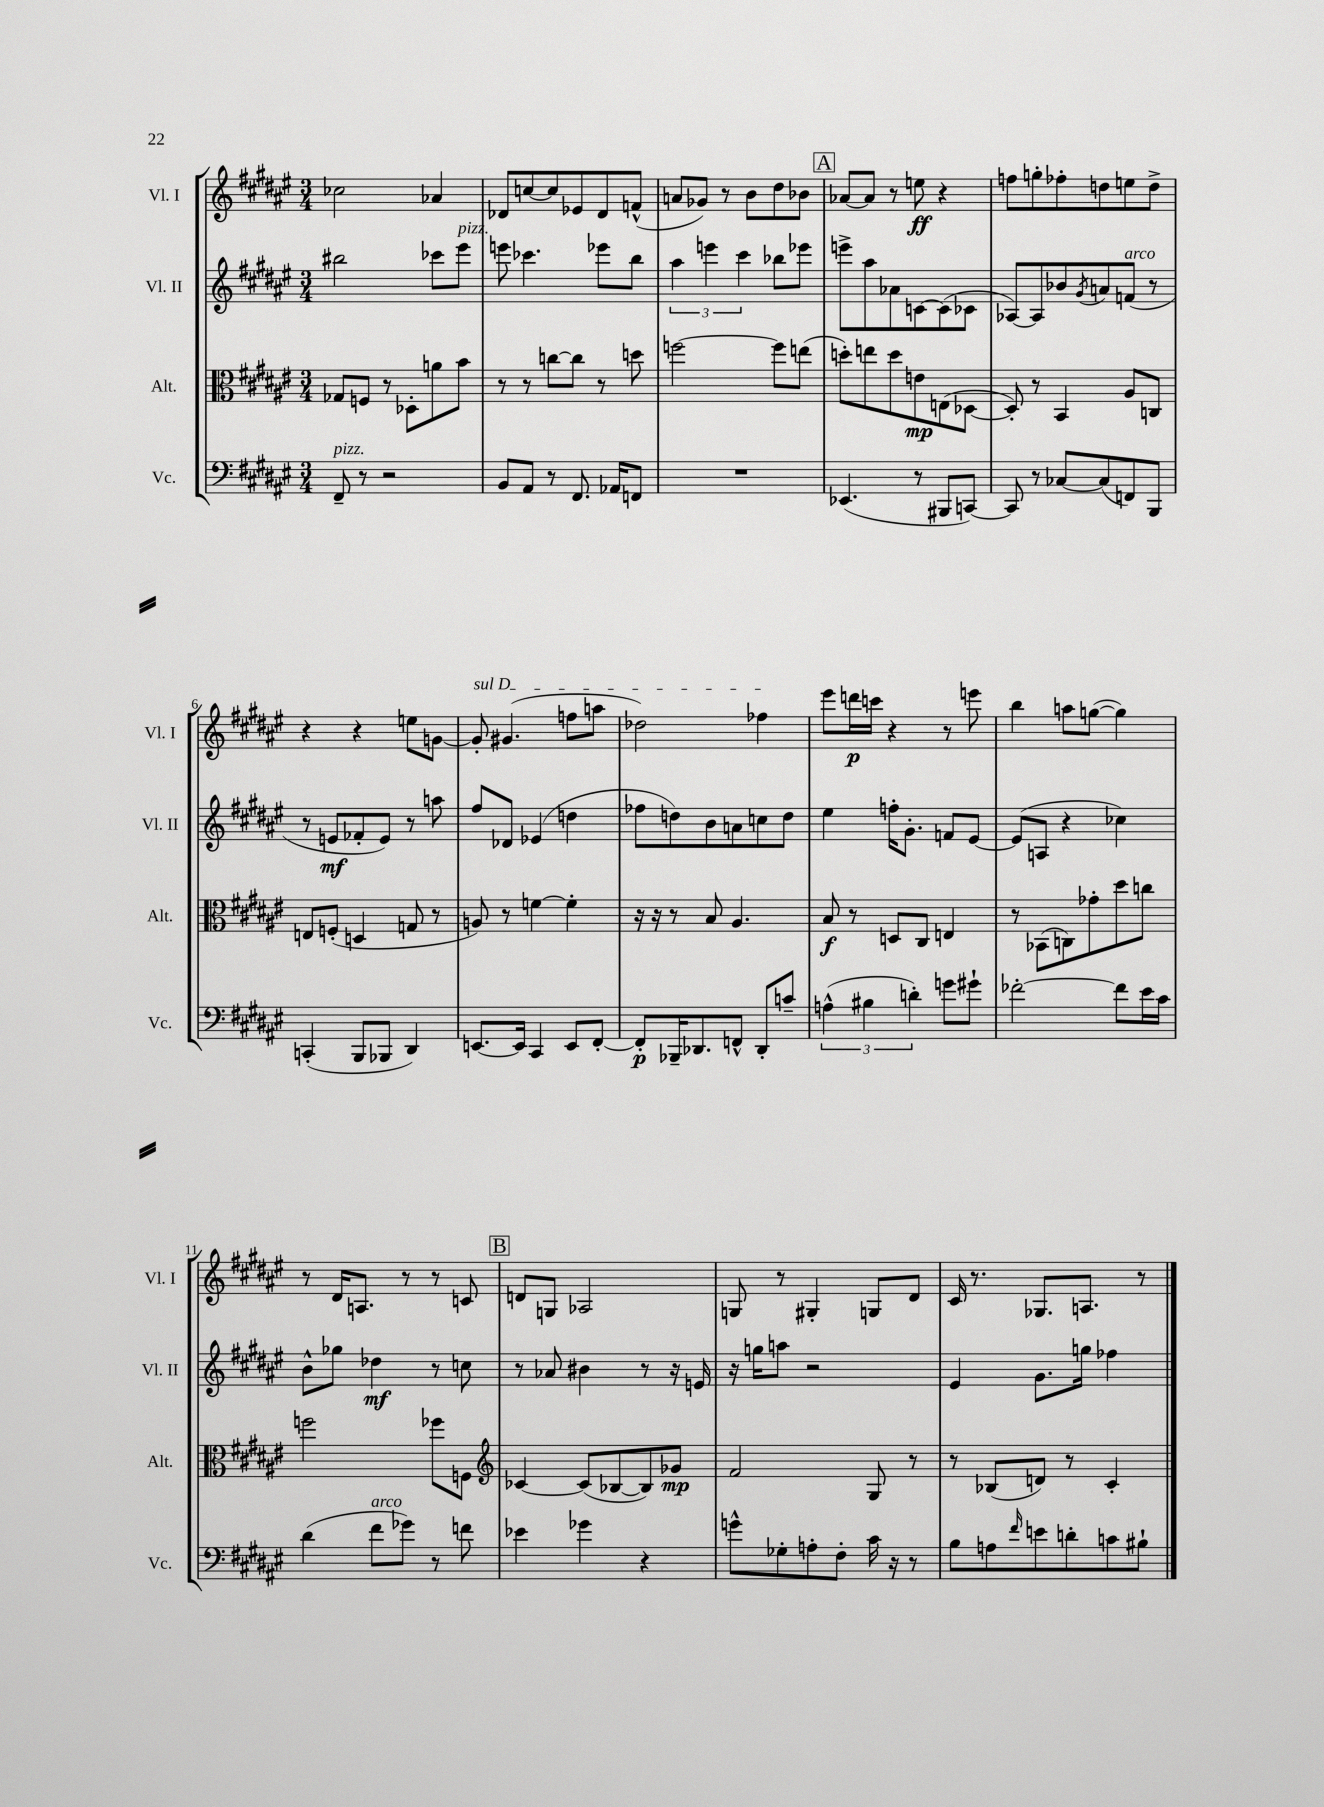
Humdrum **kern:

**kern	**kern	**kern	**kern
*staff4	*staff3	*staff2	*staff1
*clefF4	*clefC3	*clefG2	*clefG2
*k[f#c#g#d#a#e#]	*k[f#c#g#d#a#e#]	*k[f#c#g#d#a#e#]	*k[f#c#g#d#a#e#]
*M3/4	*M3/4	*M3/4	*M3/4
8FF#~	8G-	2bb#	2cc-
8r	8F	.	.
2r	8r	.	.
.	8D-'	.	.
.	8a	8ccc-	4a-
.	8b	8eee#	.
=	=	=	=
8BB	8r	8eee	8d-
8AA#	8r	4.ccc-	[8cc
8r	[8cc	.	8cc]
8.FF#	8cc]	.	8e-
.	8r	8eee-	8d-
16AA-	.	.	.
8FF	8dd	8bb	(8f^^
=	=	=	=
2.r	[2ff	6aa#	8a
.	.	.	8g-)
.	.	6eee	.
.	.	.	8r
.	.	6ccc#	.
.	.	.	8b
.	8ff]	8bb-	8dd#
.	(8ee	8eee-	8b-
=	=	=	=
(4.EE-	8dd')	8eee^	[8a-
.	8ee	8aa#	8a-]
.	8dd	8a-	8r
8r	8e	[8c	8ee
8BBB#	(8E	(8c]	4r
[8CC)	[8D-	8c-	.
=	=	=	=
8CC]	8D-'])	[8A-)	8ff
8r	8r	8A-]	8gg'
[8C-	4BB	8b-	8ff-'
.	.	8qg#	.
(8C-]	.	8a	8dd
8FF)	8A#	(8f	8ee
8BBB	8C	8r	8dd^
=	=	=	=
(4CC'	8E	8r	4r
.	(8F'	8e	.
8BBB	4D	8f-'	4r
8BBB-	.	8e)	.
4DD#)	8G	8r	8ee
.	8r	8aa	[8g
=	=	=	=
[8.EE	8A)	8ff#	8g']
.	8r	8d-	(4.g#
16EE]	.	.	.
4CC#	[4f	(4e-	.
8EE	4f']	4dd	8ff
[8FF#'	.	.	8aa
=	=	=	=
8FF#']	16r	8ff-	2dd-)
.	16r	.	.
16BBB-~	8r	8dd)	.
8.DD-	.	.	.
.	8B	8b	.
8FF^^	4.A#	8a	.
8DD-'	.	8cc	4ff-
8c~	.	8dd	.
=	=	=	=
(6A^^	8B	4ee#	8eee#
.	8r	.	16ddd
6B#	.	.	.
.	.	.	16ccc
.	8D	16ff'	4r
.	.	8.g#'	.
6d')	.	.	.
.	8C#	.	.
8g	4E	8f	8r
8g#`	.	[8e#	8eee
=	=	=	=
[2f-'	8r	(8e#]	4bb
.	(8BB-	8A	.
.	8C)	4r	8aa
.	8g-'	.	([8gg
8f-]	8dd#	4cc-)	4gg])
16e#	8cc	.	.
16c#	.	.	.
=	=	=	=
(4d#	2ff	8b^^	8r
.	.	8gg-	16d#
.	.	.	8.A
8f#	.	4dd-	.
8g-)	.	.	8r
8r	8ff-	8r	8r
8f	8F	8cc	8c
=	=	=	=
*	*clefG2	*	*
4e-	[4c-	8r	8d
.	.	8a-	8G
4g-	(8c-]	4b#	2A-
.	[8B-	.	.
4r	8B-])	8r	.
.	8g-	16r	.
.	.	16e	.
=	=	=	=
8g^^	2f#	16r	8G
.	.	16gg	.
8G-'	.	8aa	8r
8A'	.	2r	4G#'
8F#'	.	.	.
16c#	8G#	.	8G
16r	.	.	.
8r	8r	.	8d#
=	=	=	=
8B	8r	4e#	16c#
.	.	.	8.r
8A	(8B-	.	.
16qqf#	.	.	.
8e	8d)	8.g#	8.G-
8d'	8r	.	.
.	.	16gg	8.A
8c	4c#'	4ff-	.
8B#`	.	.	8r
==	==	==	==
*-	*-	*-	*-
